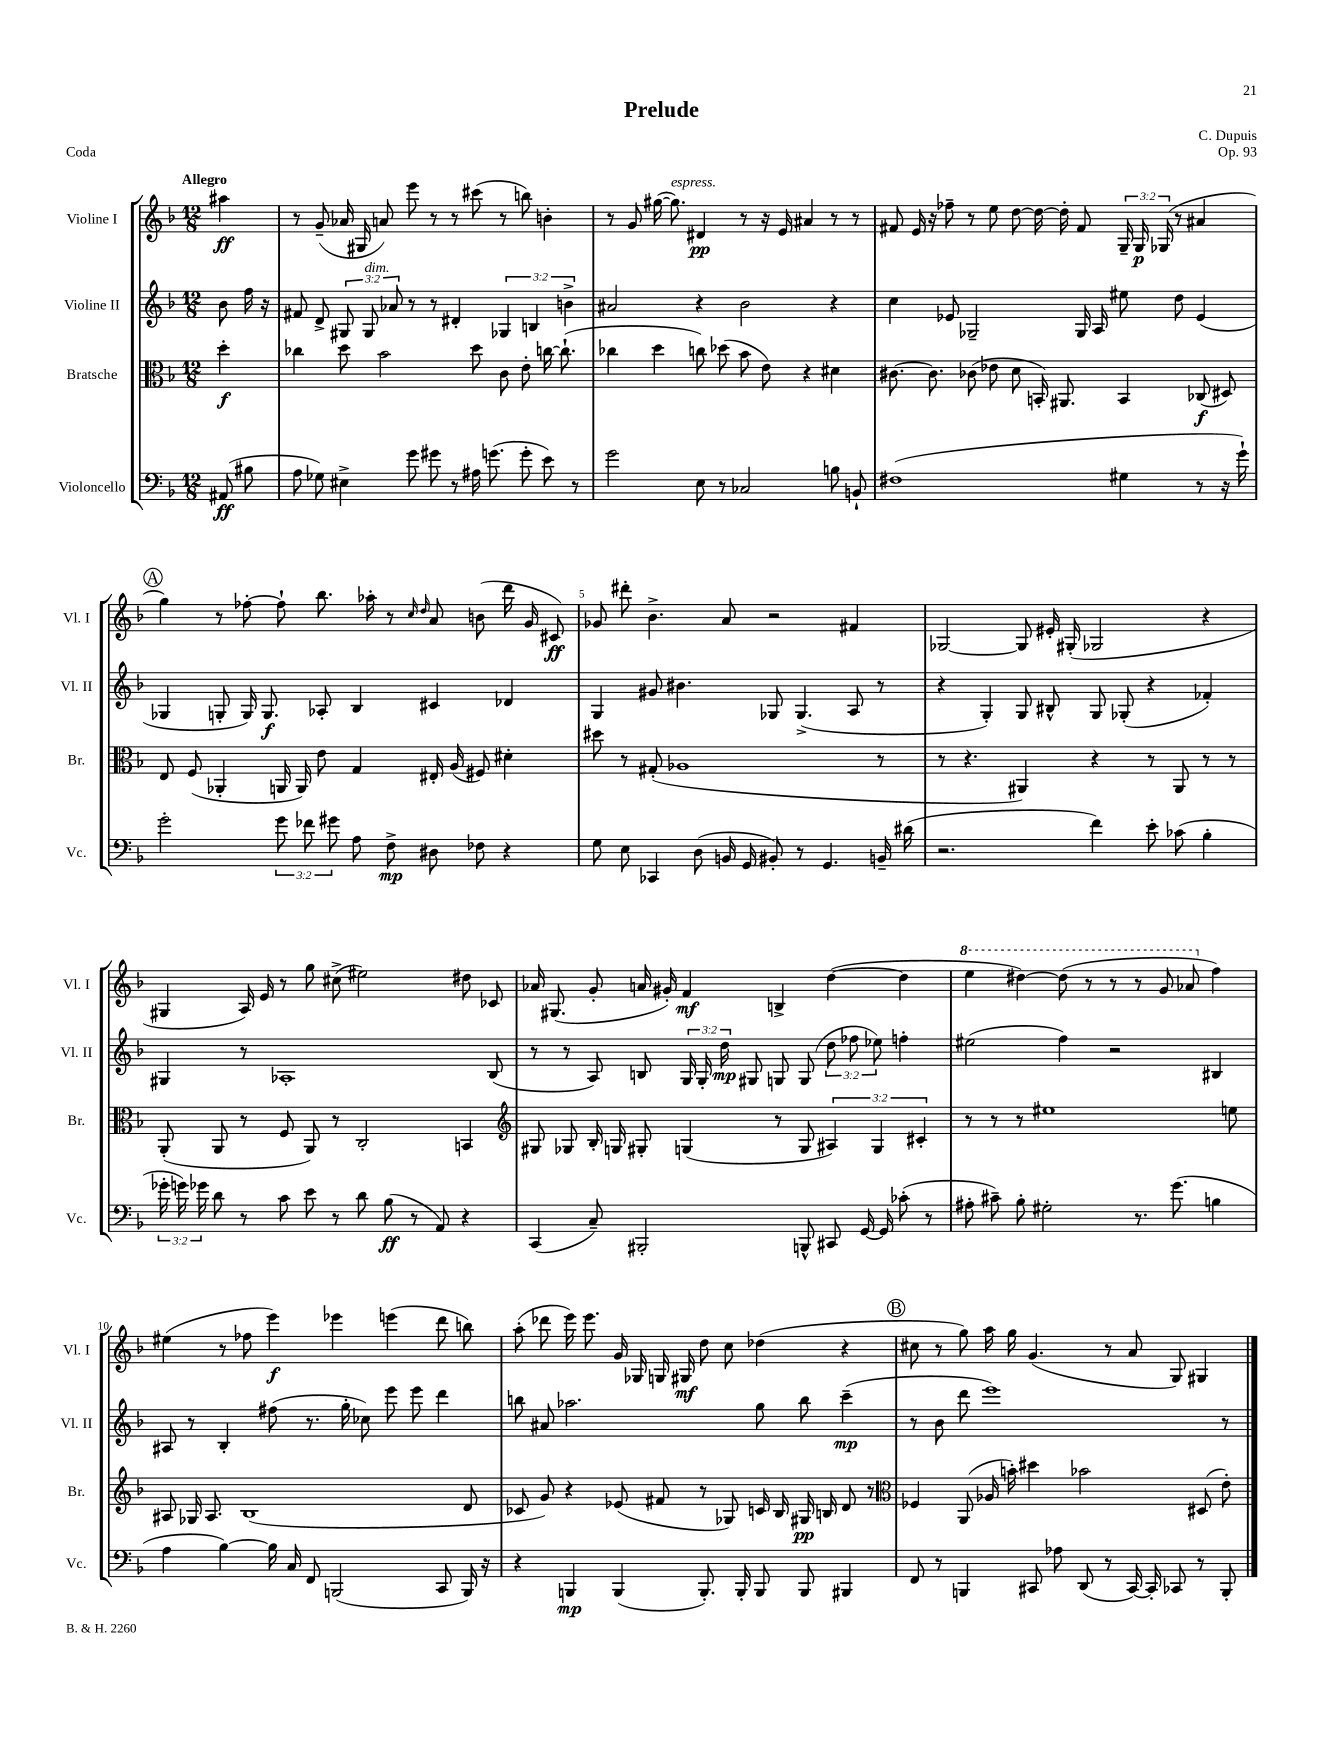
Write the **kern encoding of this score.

**kern	**dynam	**kern	**dynam	**kern	**dynam	**kern	**dynam
*part4	*part4	*part3	*part3	*part2	*part2	*part1	*part1
*staff4	*staff4	*staff3	*staff3	*staff2	*staff2	*staff1	*staff1
*I"Violoncello	*	*I"Bratsche	*	*I"Violine II	*	*I"Violine I	*
*I'Vc.	*	*I'Br.	*	*I'Vl. II	*	*I'Vl. I	*
*clefF4	*	*clefC3	*	*clefG2	*	*clefG2	*
*k[b-]	*	*k[b-]	*	*k[b-]	*	*k[b-]	*
*M12/8	*	*M12/8	*	*M12/8	*	*M12/8	*
=	=	=	=	=	=	=	=
!	!	!	!	!	!	!LO:TX:a:B:t=Allegro	!
(8AA#X/	ff	4dd'\	f	8b-\	.	4aa#X\	ff
8B#X\	.	.	.	16ff\	.	.	.
.	.	.	.	16r	.	.	.
=1	=1	=1	=1	=1	=1	=1	=1
8A\	.	4cc-X\	.	8f#X/	.	8r	.
8G-X\)	.	.	.	8d^/	.	(8g~/	.
4E#X^\	.	8dd\	.	12G#X/	.	16a-X/	.
.	.	.	.	.	.	16G#X/	.
!	!	!	!	!LO:TX:a:i:t=dim.	!	!	!
.	.	.	.	12G#/	.	.	.
.	.	2b-\	.	.	.	8an/)	.
.	.	.	.	12a-X/	.	.	.
8g\	.	.	.	8r	.	8eee\	.
8g#X\	.	.	.	8r	.	8r	.
8r	.	.	.	4d#X'/	.	8r	.
16A#X\	.	8dd\	.	.	.	(8ccc#X\	.
(8.gn\	.	.	.	.	.	.	.
.	.	8c\	.	6G-X/	.	8r	.
8g'\	.	8e'\	.	.	.	8bbn\)	.
.	.	.	.	6Bn/	.	.	.
8e\)	.	[16ccn\	.	.	.	4bn'\	.
.	.	(8.cc`\]	.	.	.	.	.
.	.	.	.	6bn^\	.	.	.
8r	.	.	.	.	.	.	.
=2	=2	=2	=2	=2	=2	=2	=2
2g\	.	4cc-X\	.	2a#X/	.	8r	.
.	.	.	.	.	.	8g/	.
.	.	4dd\	.	.	.	([16gg#X\	.
!	!	!	!	!	!	!LO:TX:a:i:t=espress.	!
.	.	.	.	.	.	8.gg#\])	.
8E\	.	8ccn\)	.	4r	.	4d#X/	pp
8r	.	(8dd-X\	.	.	.	.	.
2C-X/	.	8b-\	.	2b-\	.	8r	.
.	.	8e\)	.	.	.	16r	.
.	.	.	.	.	.	16e/	.
.	.	4r	.	.	.	4a#X/	.
8Bn\	.	4d#X\	.	4r	.	8r	.
8BBn`/	.	.	.	.	.	8r	.
=3	=3	=3	=3	=3	=3	=3	=3
(1F#X	.	[8.c#X\	.	4cc\	.	8f#X/	.
.	.	.	.	.	.	16e/	.
.	.	8.c#\]	.	.	.	16r	.
.	.	.	.	8e-X/	.	8ff-X~\	.
.	.	(8c-X\	.	2G-X~/	.	8r	.
.	.	8e-X\	.	.	.	8ee\	.
.	.	8d\	.	.	.	[8dd\	.
.	.	16BBn'/)	.	.	.	16dd\_	.
.	.	8.AA#X/	.	.	.	16dd'\]	.
.	.	.	.	16G-/	.	8f#/	.
.	.	.	.	16A/	.	.	.
4G#X\	.	4BB/	.	8ee#X\	.	24G~/	.
.	.	.	.	.	.	24G/	p
.	.	.	.	.	.	(24G-X/	.
.	.	.	.	8dd\	.	8r	.
8r	.	(8C-X/	f	(4e-/	.	4a#X/	.
16r	.	8D#X/)	.	.	.	.	.
16g`\)	.	.	.	.	.	.	.
!!LO:LB:g=z
!!LO:REH:place=s1:t=A
=4	=4	=4	=4	=4	=4	=4	=4
2g'\	.	8E/	.	4G-X/	.	4gg\)	.
.	.	(8F/	.	.	.	.	.
.	.	4AA-X'/	.	8Gn'/	.	8r	.
.	.	.	.	16G/)	.	[8ff-X'\	.
.	.	.	.	8.G/	f	.	.
12g\	.	16AAn/	.	.	.	8ff-`\]	.
.	.	16AA/)	.	.	.	.	.
12f-X\	.	.	.	.	.	.	.
.	.	8e\	.	8A-X'/	.	8.bb-\	.
12g#X\	.	.	.	.	.	.	.
8A\	.	4G/	.	4B-/	.	.	.
.	.	.	.	.	.	16aa-X'\	.
8F^\	mp	.	.	.	.	8r	.
.	.	.	.	.	.	16qqcc/	.
.	.	.	.	.	.	16qqdd/	.
8D#X\	.	16E#X'/	.	4c#X/	.	8a/	.
.	.	(16A/	.	.	.	.	.
8F-X\	.	8F#X/)	.	.	.	(8bn\	.
4r	.	4d#X'\	.	4d-X/	.	16ddd\	.
.	.	.	.	.	.	16g/	.
.	.	.	.	.	.	8c#X/)	ff
=5	=5	=5	=5	=5	=5	=5	=5
8G\	.	8dd#X\	.	4G/	.	8g-X/	.
8E\	.	8r	.	.	.	8ddd#X'\	.
4CC-X/	.	(8G#X'/	.	8g#X/	.	4.b-^\	.
.	.	1A-X	.	4.b#X\	.	.	.
(8D\	.	.	.	.	.	.	.
16BBn/	.	.	.	.	.	8a/	.
16GG/	.	.	.	.	.	.	.
8BB#X'/)	.	.	.	8G-X/	.	2r	.
8r	.	.	.	(4.G-^/	.	.	.
4.GG/	.	.	.	.	.	.	.
.	.	.	.	8A/	.	4f#X/	.
16BBn~/	.	8r	.	8r	.	.	.
(16d#X\	.	.	.	.	.	.	.
=6	=6	=6	=6	=6	=6	=6	=6
2.r	.	8r	.	4r	.	[2G-X/	.
.	.	4.r	.	.	.	.	.
.	.	.	.	4G'/)	.	.	.
.	.	4AA#X/)	.	8G/	.	8G-/]	.
.	.	.	.	8B#X^^/	.	16e#X'/	.
.	.	.	.	.	.	(16G#X'/	.
4f\)	.	4r	.	8G/	.	2G-X/	.
.	.	.	.	(8G-X'/	.	.	.
8e'\	.	8r	.	4r	.	.	.
(8c-X\	.	8AA#/	.	.	.	.	.
4B-'\	.	8r	.	4f-X'/)	.	4r	.
.	.	8r	.	.	.	.	.
!!LO:LB:g=z
=7	=7	=7	=7	=7	=7	=7	=7
24g-X'\	.	(8AA'/	.	4G#X/	.	4G#X/	.
24gn\)	.	.	.	.	.	.	.
24g-X\	.	.	.	.	.	.	.
8d\	.	8AA/	.	.	.	.	.
8r	.	8r	.	8r	.	16A/)	.
.	.	.	.	.	.	16e/	.
8c\	.	8F/	.	1A-X'	.	8r	.
8e\	.	8AA/)	.	.	.	8gg\	.
8r	.	8r	.	.	.	(8cc#X^\	.
8d\	.	2C'/	.	.	.	2ee#X\)	.
(8B-\	ff	.	.	.	.	.	.
8r	.	.	.	.	.	.	.
8AA/)	.	.	.	.	.	.	.
4r	.	4BBn/	.	.	.	8dd#X\	.
.	.	.	.	(8B-/	.	8c-X/	.
=8	=8	=8	=8	=8	=8	=8	=8
*	*	*clefG2	*	*	*	*	*
(4CC/	.	8G#X/	.	8r	.	16a-X/	.
.	.	.	.	.	.	(8.G#X/	.
.	.	8G-X/	.	8r	.	.	.
8C~/)	.	16B-'/	.	8A/)	.	8g'/	.
.	.	16Gn/	.	.	.	.	.
2BBB#X'/	.	8G#X'/	.	8Bn/	.	16an/	.
.	.	.	.	.	.	16g#X'/)	.
.	.	(4Gn/	.	24G/	.	4f/	mf
.	.	.	.	24G'/	.	.	.
.	.	.	.	24dd\	mp	.	.
.	.	.	.	8G#X/	.	.	.
.	.	8r	.	8Gn/	.	4Bn^/	.
8BBBn^^/	.	8G/	.	(8G/	.	.	.
8CC#X/	.	6A#X/)	.	12dd\	.	([4dd\	.
.	.	.	.	12ff-X\	.	.	.
[16GG/	.	.	.	.	.	.	.
.	.	6G/	.	12ee-X\)	.	.	.
16GG/]	.	.	.	.	.	.	.
(8c-X'\	.	.	.	4ffn'\	.	4dd\]	.
.	.	6c#X'/	.	.	.	.	.
8r	.	.	.	.	.	.	.
=9	=9	=9	=9	=9	=9	=9	=9
*	*	*	*	*	*	*8va	*
8A#X'\	.	8r	.	(2ee#X\	.	4eee\	.
8c#X~\)	.	8r	.	.	.	.	.
8B-'\	.	8r	.	.	.	[4ddd#X\)	.
2G#X'\	.	1ee#X	.	.	.	.	.
.	.	.	.	4ff\)	.	(8ddd#\]	.
.	.	.	.	.	.	8r	.
.	.	.	.	2r	.	8r	.
8.r	.	.	.	.	.	8r	.
.	.	.	.	.	.	8gg/	.
(8.g\	.	.	.	.	.	.	.
.	.	.	.	.	.	8aa-X/	.
*	*	*	*	*	*	*X8va	*
4Bn\	.	.	.	4B#X/	.	4ff\)	.
.	.	8een\	.	.	.	.	.
!!LO:LB:g=z
=10	=10	=10	=10	=10	=10	=10	=10
4A\	.	8A#X/	.	8A#X/	.	(4ee#X\	.
.	.	16G-X/	.	8r	.	.	.
.	.	8.A#/	.	.	.	.	.
[4B-\)	.	.	.	4B-'/	.	8r	.
.	.	(1B-	.	.	.	8ff-X\	.
16B-\]	.	.	.	(8ff#X\	.	4eee\)	f
16C/	.	.	.	.	.	.	.
8FF/	.	.	.	8.r	.	.	.
(2BBBn/	.	.	.	.	.	4eee-X\	.
.	.	.	.	16gg'\	.	.	.
.	.	.	.	8cc-X\)	.	.	.
.	.	.	.	8eee\	.	(4eeen\	.
.	.	.	.	8eee\	.	.	.
8CC/	.	.	.	4ddd\	.	8ddd\	.
16BBB/)	.	8d/	.	.	.	8bbn\)	.
16r	.	.	.	.	.	.	.
=11	=11	=11	=11	=11	=11	=11	=11
4r	.	8c-X/	.	8bbn\	.	(8aa'\	.
.	.	8g/)	.	8a#X/	.	8ddd-X\	.
4BBBn/	mp	4r	.	2.aa-X\	.	16eee\)	.
.	.	.	.	.	.	8.eee\	.
(4BBB/	.	(8e-X/	.	.	.	16g/	.
.	.	.	.	.	.	16G-X/	.
.	.	8f#X/	.	.	.	16Gn/	.
.	.	.	.	.	.	16G#X/	mf
8.BBB'/)	.	8r	.	.	.	8dd\	.
.	.	8G-X/)	.	.	.	8cc\	.
16BBB'/	.	.	.	.	.	.	.
8BBB/	.	16cn/	.	8gg\	.	(4dd-X\	.
.	.	16B-/	.	.	.	.	.
8BBB/	.	16G#X/	pp	8bb\	.	.	.
.	.	16Bn/	.	.	.	.	.
4BBB#X/	.	8d/	.	(4ccc~\	mp	4r	.
.	.	8r	.	.	.	.	.
!!LO:REH:place=s1:t=B
=12	=12	=12	=12	=12	=12	=12	=12
*	*	*clefC3	*	*	*	*	*
8FF/	.	4F-X/	.	8r	.	8cc#X\	.
8r	.	.	.	8b-\	.	8r	.
4BBBn/	.	(8AA/	.	8ddd\	.	8gg\)	.
.	.	16A-X/	.	1eee)	.	16aa\	.
.	.	16bn'\)	.	.	.	16gg\	.
8CC#X/	.	4dd#X\	.	.	.	(4.g/	.
8A-X\	.	.	.	.	.	.	.
(8DD/	.	2b-X\	.	.	.	.	.
8r	.	.	.	.	.	8r	.
[16CC#/)	.	.	.	.	.	8a/	.
16CC#'/]	.	.	.	.	.	.	.
8CC-X/	.	.	.	.	.	8G/)	.
8r	.	(8D#X/	.	.	.	4G#X/	.
8BBB'/	.	8e'\)	.	8r	.	.	.
==	==	==	==	==	==	==	==
*-	*-	*-	*-	*-	*-	*-	*-
